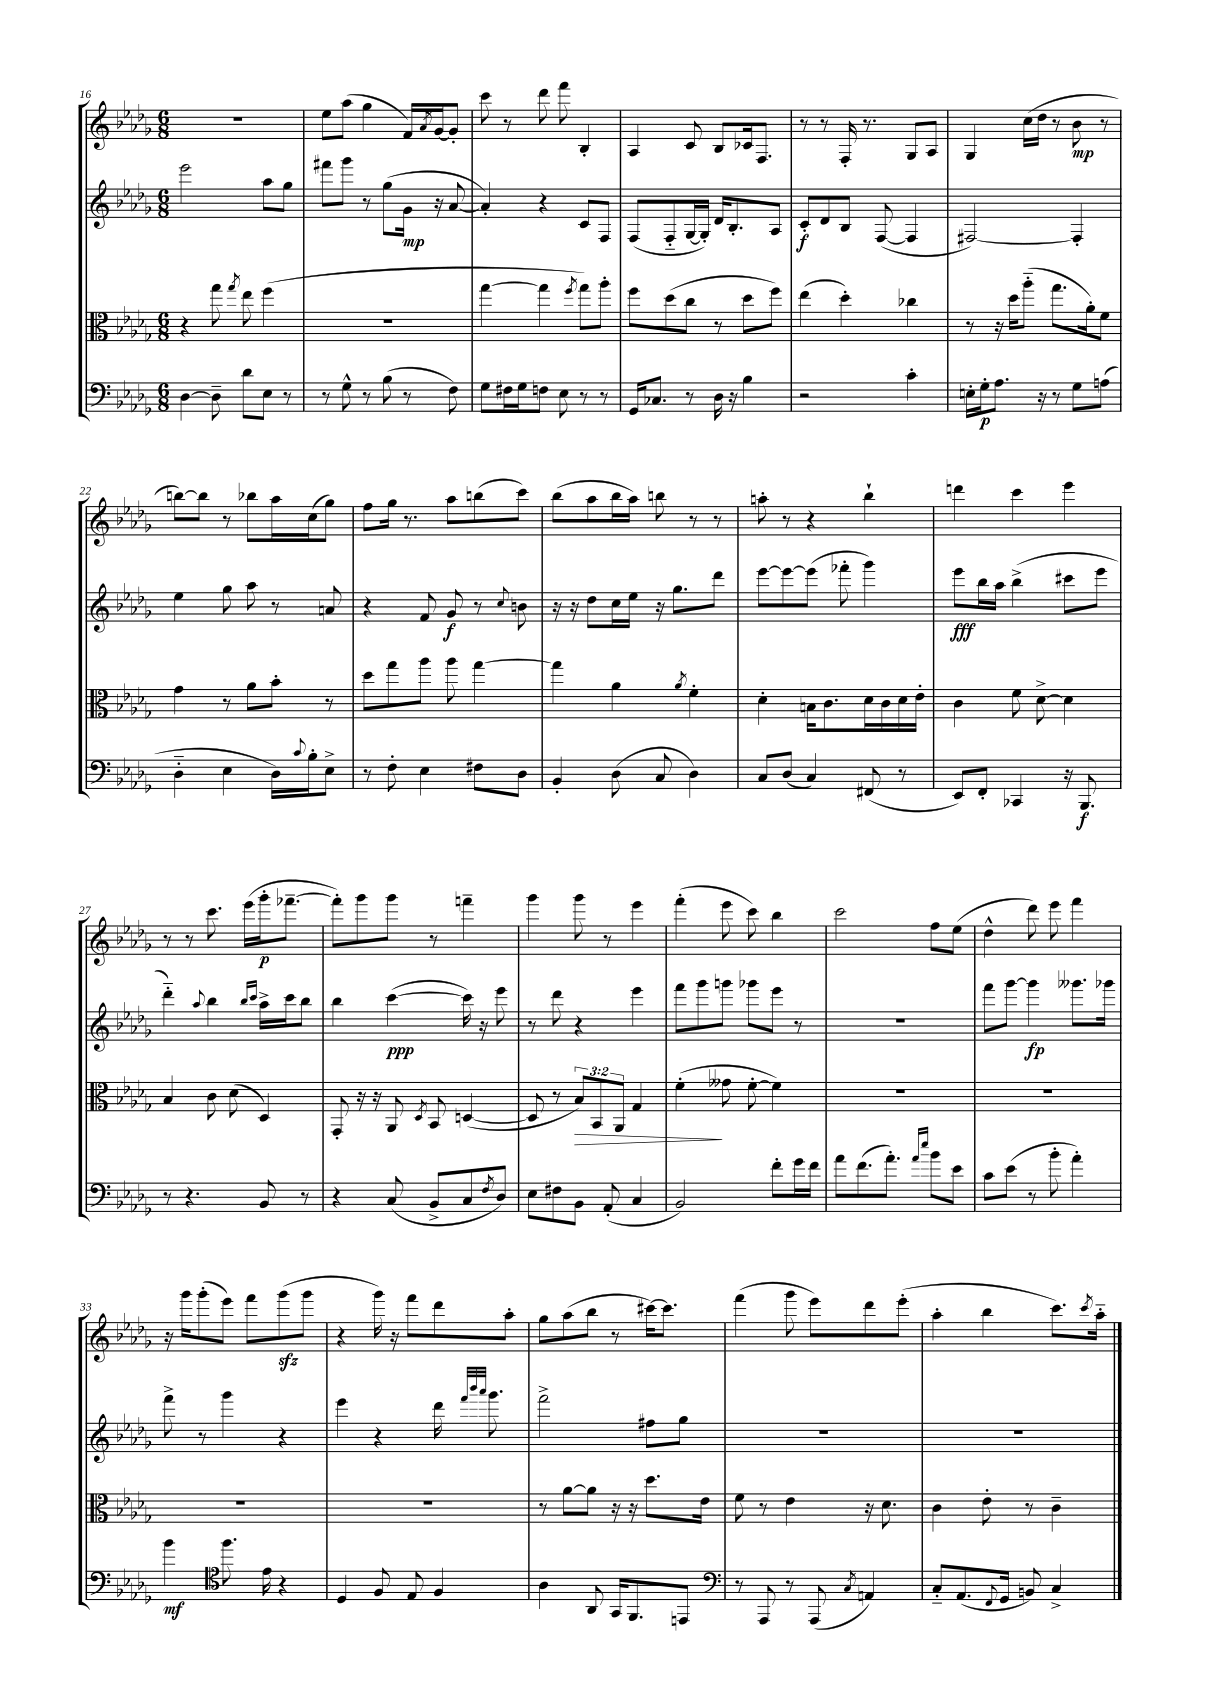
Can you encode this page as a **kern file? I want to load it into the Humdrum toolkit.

**kern	**dynam	**kern	**dynam	**kern	**dynam	**kern	**dynam
*part4	*part4	*part3	*part3	*part2	*part2	*part1	*part1
*staff4	*staff4	*staff3	*staff3	*staff2	*staff2	*staff1	*staff1
*clefF4	*	*clefC3	*	*clefG2	*	*clefG2	*
*k[b-e-a-d-g-]	*	*k[b-e-a-d-g-]	*	*k[b-e-a-d-g-]	*	*k[b-e-a-d-g-]	*
*M6/8	*	*M6/8	*	*M6/8	*	*M6/8	*
=16	=16	=16	=16	=16	=16	=16	=16
[4D-\	.	4r	.	2eee-\	.	2.r	.
8D-~\]	.	8gg-\	.	.	.	.	.
.	.	8qgg-/	.	.	.	.	.
8d-\L	.	8ee-\	.	.	.	.	.
8E-\J	.	(4ff\	.	8aa-\L	.	.	.
8r	.	.	.	8gg-\J	.	.	.
=17	=17	=17	=17	=17	=17	=17	=17
8r	.	2.r	.	8fff#X\L	.	8ee-\L	.
8G-^^\	.	.	.	8ggg-\J	.	(8aa-\J	.
8r	.	.	.	8r	.	4gg-\	.
(8B-\	.	.	.	(8gg-\L	.	.	.
8r	.	.	.	16g-\Jk	mp	16f/LL)	.
.	.	.	.	.	.	8qa-/	.
.	.	.	.	16r	.	[16g-/J	.
8F\)	.	.	.	[8a-/	.	8g-'/J]	.
=18	=18	=18	=18	=18	=18	=18	=18
8G-\L	.	[4gg-\	.	4a-'/])	.	8ccc\	.
16F#X\L	.	.	.	.	.	8r	.
16G-\J	.	.	.	.	.	.	.
8Fn\J	.	4gg-\]	.	4r	.	8ddd-\	.
8E-\	.	.	.	.	.	8fff\	.
.	.	8qff/	.	.	.	.	.
8r	.	8gg-\L)	.	8c/L	.	4B-'/	.
8r	.	8aa-'\J	.	8F/J	.	.	.
=19	=19	=19	=19	=19	=19	=19	=19
16GG-/KL	.	8ff\L	.	(8F/L	.	4A-/	.
8.C-X/J	.	.	.	.	.	.	.
.	.	(8dd-\	.	8F/	.	.	.
8r	.	8cc\J	.	[16G-/L	.	8c/	.
.	.	.	.	16G-'/JJ])	.	.	.
16D-\	.	8r	.	16d-/KL	.	8B-/L	.
16r	.	.	.	8.B-'/	.	.	.
4B-\	.	8dd-\L	.	.	.	16c-X/k	.
.	.	.	.	.	.	8.F/J	.
.	.	8ff\J)	.	8A-/J	.	.	.
=20	=20	=20	=20	=20	=20	=20	=20
2r	.	(4ee-\	.	8c'/L	f	8r	.
.	.	.	.	8d-/	.	8r	.
.	.	4dd-'\)	.	8B-/J	.	16F'/	.
.	.	.	.	.	.	8.r	.
.	.	.	.	([8F/	.	.	.
4c'\	.	4cc-X\	.	4F/]	.	8G-/L	.
.	.	.	.	.	.	8A-/J	.
=21	=21	=21	=21	=21	=21	=21	=21
16En'\LL	.	8r	.	[2F#X/)	.	4G-/	.
16G-'\J	p	.	.	.	.	.	.
8.A-\J	.	16r	.	.	.	.	.
.	.	16dd-\KL	.	.	.	.	.
.	.	(8aa-\J	.	.	.	(16cc\LL	.
16r	.	.	.	.	.	16dd-\JJ	.
8r	.	8.gg-\L	.	.	.	8r	.
8G-\L	.	.	.	4F#'/]	.	8b-\	mp
.	.	16a-'\k)	.	.	.	.	.
(8An\J	.	8f\J	.	.	.	8r	.
!!LO:LB:g=z
=22	=22	=22	=22	=22	=22	=22	=22
4D-\	.	4g-\	.	4ee-\	.	[8bbn\L)	.
.	.	.	.	.	.	8bb\J]	.
4E-\	.	8r	.	8gg-\	.	8r	.
.	.	8a-\L	.	8aa-\	.	8bb-X\L	.
16D-\LL)	.	8b-'\J	.	8r	.	16aa-\L	.
8qqc/	.	.	.	.	.	.	.
16B-'\J	.	.	.	.	.	(16cc\J	.
8E-^\J	.	8r	.	8an/	.	8gg-\J)	.
=23	=23	=23	=23	=23	=23	=23	=23
8r	.	8dd-\L	.	4r	.	8ff\L	.
8F'\	.	8gg-\	.	.	.	16gg-\Jk	.
.	.	.	.	.	.	8.r	.
4E-\	.	8aa-\J	.	8f/	.	.	.
.	.	8aa-\	.	8g-/	f	8aa-\L	.
8F#X\L	.	[4gg-\	.	8r	.	(8bbn\	.
.	.	.	.	8qqcc/	.	.	.
8D-\J	.	.	.	8bn\	.	8ccc\J)	.
=24	=24	=24	=24	=24	=24	=24	=24
4BB-'/	.	4gg-\]	.	16r	.	(8bb-\L	.
.	.	.	.	16r	.	.	.
.	.	.	.	8dd-\L	.	8aa-\	.
(8D-\	.	4a-\	.	16cc\L	.	16bb-\L	.
.	.	.	.	16ee-\JJ	.	16aa-\JJ)	.
8C/	.	.	.	16r	.	8bbn\	.
.	.	.	.	8.gg-\L	.	.	.
.	.	8qa-/	.	.	.	.	.
4D-\)	.	4f'\	.	.	.	8r	.
.	.	.	.	8ddd-\J	.	8r	.
=25	=25	=25	=25	=25	=25	=25	=25
8C/L	.	4d-'\	.	[8eee-\L	.	8aan'\	.
(8D-/J	.	.	.	8eee-\_	.	8r	.
4C/)	.	16Bn\KL	.	(8eee-\J]	.	4r	.
.	.	8.c\	.	.	.	.	.
.	.	.	.	8fff-X'\	.	.	.
(8FF#X/	.	16d-\L	.	4ggg-\)	.	4bb-`\	.
.	.	16c\	.	.	.	.	.
8r	.	16d-\	.	.	.	.	.
.	.	16e-'\JJ	.	.	.	.	.
=26	=26	=26	=26	=26	=26	=26	=26
8EE-/L)	.	4c\	.	8eee-\L	fff	4dddn\	.
8FF'/J	.	.	.	16bb-\L	.	.	.
.	.	.	.	16aa-\JJ	.	.	.
4CC-X/	.	8f\	.	(4bb-^\	.	4ccc\	.
.	.	[8d-^\	.	.	.	.	.
16r	.	4d-\]	.	8ccc#X\L	.	4eee-\	.
8.BBB-/	f	.	.	.	.	.	.
.	.	.	.	8eee-\J	.	.	.
!!LO:LB:g=z
=27	=27	=27	=27	=27	=27	=27	=27
8r	.	4B-/	.	4ddd-\)	.	8r	.
4.r	.	.	.	.	.	8r	.
.	.	.	.	8qqaa-/	.	.	.
.	.	8c\	.	4bb-\	.	8.ccc\	.
.	.	(8d-\	.	.	.	.	.
.	.	.	.	.	.	(16eee-\LL	.
.	.	.	.	16qqbb-/LL	.	.	.
.	.	.	.	16qqccc/JJ	.	.	.
8BB-/	.	4D-/)	.	16aa-^\LL	.	16ggg-'\J	p
.	.	.	.	16ccc\J	.	[8.fff-X~\J	.
8r	.	.	.	8bb-\J	.	.	.
=28	=28	=28	=28	=28	=28	=28	=28
4r	.	8GG-'/	.	4bb-\	.	8fff-'\L])	.
.	.	16r	.	.	.	8ggg-\	.
.	.	16r	.	.	.	.	.
(8C/	.	8AA-/	.	([4ccc\	ppp	8ggg-\J	.
.	.	8qD-/	.	.	.	.	.
8BB-^/L	.	8BB-/	.	.	.	8r	.
8C/	.	([4Dn/	.	16ccc\])	.	4fffn~\	.
.	.	.	.	16r	.	.	.
8qF/	.	.	.	.	.	.	.
8D-/J)	.	.	.	8eee-\	.	.	.
=29	=29	=29	=29	=29	=29	=29	=29
8E-\L	.	8D/]	.	8r	.	4ggg-\	.
8F#X\	.	8r	.	8ddd-\	.	.	.
!	!	!	!LO:HP:b	!	!	!	!
8BB-\J	.	12B-/L)	>	4r	.	8ggg-\	.
.	.	12BB-/	.	.	.	.	.
(8AA-'/	.	.	.	.	.	8r	.
.	.	12AA-/J	.	.	.	.	.
4C/	.	4G-/	.	4eee-\	.	4eee-\	.
=30	=30	=30	=30	=30	=30	=30	=30
2BB-/)	.	(4f'\	.	8fff\L	.	(4fff'\	.
.	.	.	.	8ggg-\	.	.	.
.	.	8g--X\	]	8gggn\J	.	8eee-\	.
.	.	[8f'\	.	8ggg-X\L	.	8ccc\)	.
8f'\L	.	4f\])	.	8eee-\J	.	4bb-\	.
16g-\L	.	.	.	8r	.	.	.
16f\JJ	.	.	.	.	.	.	.
=31	=31	=31	=31	=31	=31	=31	=31
8a-\L	.	2.r	.	2.r	.	2ccc\	.
(8.f\	.	.	.	.	.	.	.
8.a-'\J)	.	.	.	.	.	.	.
16qqa-/LL	.	.	.	.	.	.	.
16qqee-/JJ	.	.	.	.	.	.	.
8b-\L	.	.	.	.	.	8ff\L	.
8e-\J	.	.	.	.	.	(8ee-\J	.
=32	=32	=32	=32	=32	=32	=32	=32
8c\L	.	2.r	.	8fff\L	.	4dd-^^\	.
(8e-\J	.	.	.	[8ggg-\J	.	.	.
8r	.	.	.	4ggg-\]	fp	8ddd-\)	.
8b-'\	.	.	.	.	.	8eee-\	.
4a-'\)	.	.	.	8.ggg--X\L	.	4fff\	.
.	.	.	.	16ggg-X\Jk	.	.	.
!!LO:LB:g=z
=33	=33	=33	=33	=33	=33	=33	=33
4b-\	mf	2.r	.	8fff^\	.	16r	.
.	.	.	.	.	.	16ggg-\KL	.
.	.	.	.	8r	.	(8ggg-'\	.
*clefC4	*	*	*	*	*	*	*
8.ff\	.	.	.	4ggg-\	.	8eee-\J)	.
.	.	.	.	.	.	8fff\L	.
16e-\	.	.	.	.	.	.	.
4r	.	.	.	4r	.	(8ggg-zz\	.
.	.	.	.	.	.	8ggg-\J	.
=34	=34	=34	=34	=34	=34	=34	=34
4D-/	.	2.r	.	4eee-\	.	4r	.
8F/	.	.	.	4r	.	16ggg-\)	.
.	.	.	.	.	.	16r	.
8E-/	.	.	.	.	.	8fff\L	.
4F/	.	.	.	16ddd-\	.	8ddd-\	.
.	.	.	.	32qqfff/LLL	.	.	.
.	.	.	.	32qqbbb-/	.	.	.
.	.	.	.	32qqaaa-/JJJ	.	.	.
.	.	.	.	8.ggg-\	.	.	.
.	.	.	.	.	.	8aa-'\J	.
=35	=35	=35	=35	=35	=35	=35	=35
4A-\	.	8r	.	2fff^\	.	8gg-\L	.
.	.	[8a-\L	.	.	.	(8aa-\	.
8AA-/	.	8a-\J]	.	.	.	8bb-\J	.
16GG-/KL	.	16r	.	.	.	8r	.
8.FF/	.	16r	.	.	.	.	.
.	.	8.dd-\L	.	8ff#X\L	.	[16ccc#X\KL)	.
.	.	.	.	.	.	8.ccc#\J]	.
8EEn/J	.	.	.	8gg-\J	.	.	.
.	.	16e-\Jk	.	.	.	.	.
=36	=36	=36	=36	=36	=36	=36	=36
*clefF4	*	*	*	*	*	*	*
8r	.	8f\	.	2.r	.	(4fff\	.
8AAA-/	.	8r	.	.	.	.	.
8r	.	4e-\	.	.	.	8ggg-\	.
(8AAA-/	.	.	.	.	.	8eee-\L)	.
8qC/	.	.	.	.	.	.	.
4AAn/)	.	16r	.	.	.	8ddd-\	.
.	.	8.d-\	.	.	.	.	.
.	.	.	.	.	.	(8eee-'\J	.
=37	=37	=37	=37	=37	=37	=37	=37
8C/L	.	4c\	.	2.r	.	4aa-'\	.
(8.AA-/	.	.	.	.	.	.	.
.	.	8e-'\	.	.	.	4bb-\	.
8qqFF/	.	.	.	.	.	.	.
16GG-/Jk	.	.	.	.	.	.	.
8BBn/)	.	8r	.	.	.	.	.
4C^/	.	4c~\	.	.	.	8.ccc\L)	.
.	.	.	.	.	.	8qccc/	.
.	.	.	.	.	.	16aa-\Jk	.
==	==	==	==	==	==	==	==
*-	*-	*-	*-	*-	*-	*-	*-
